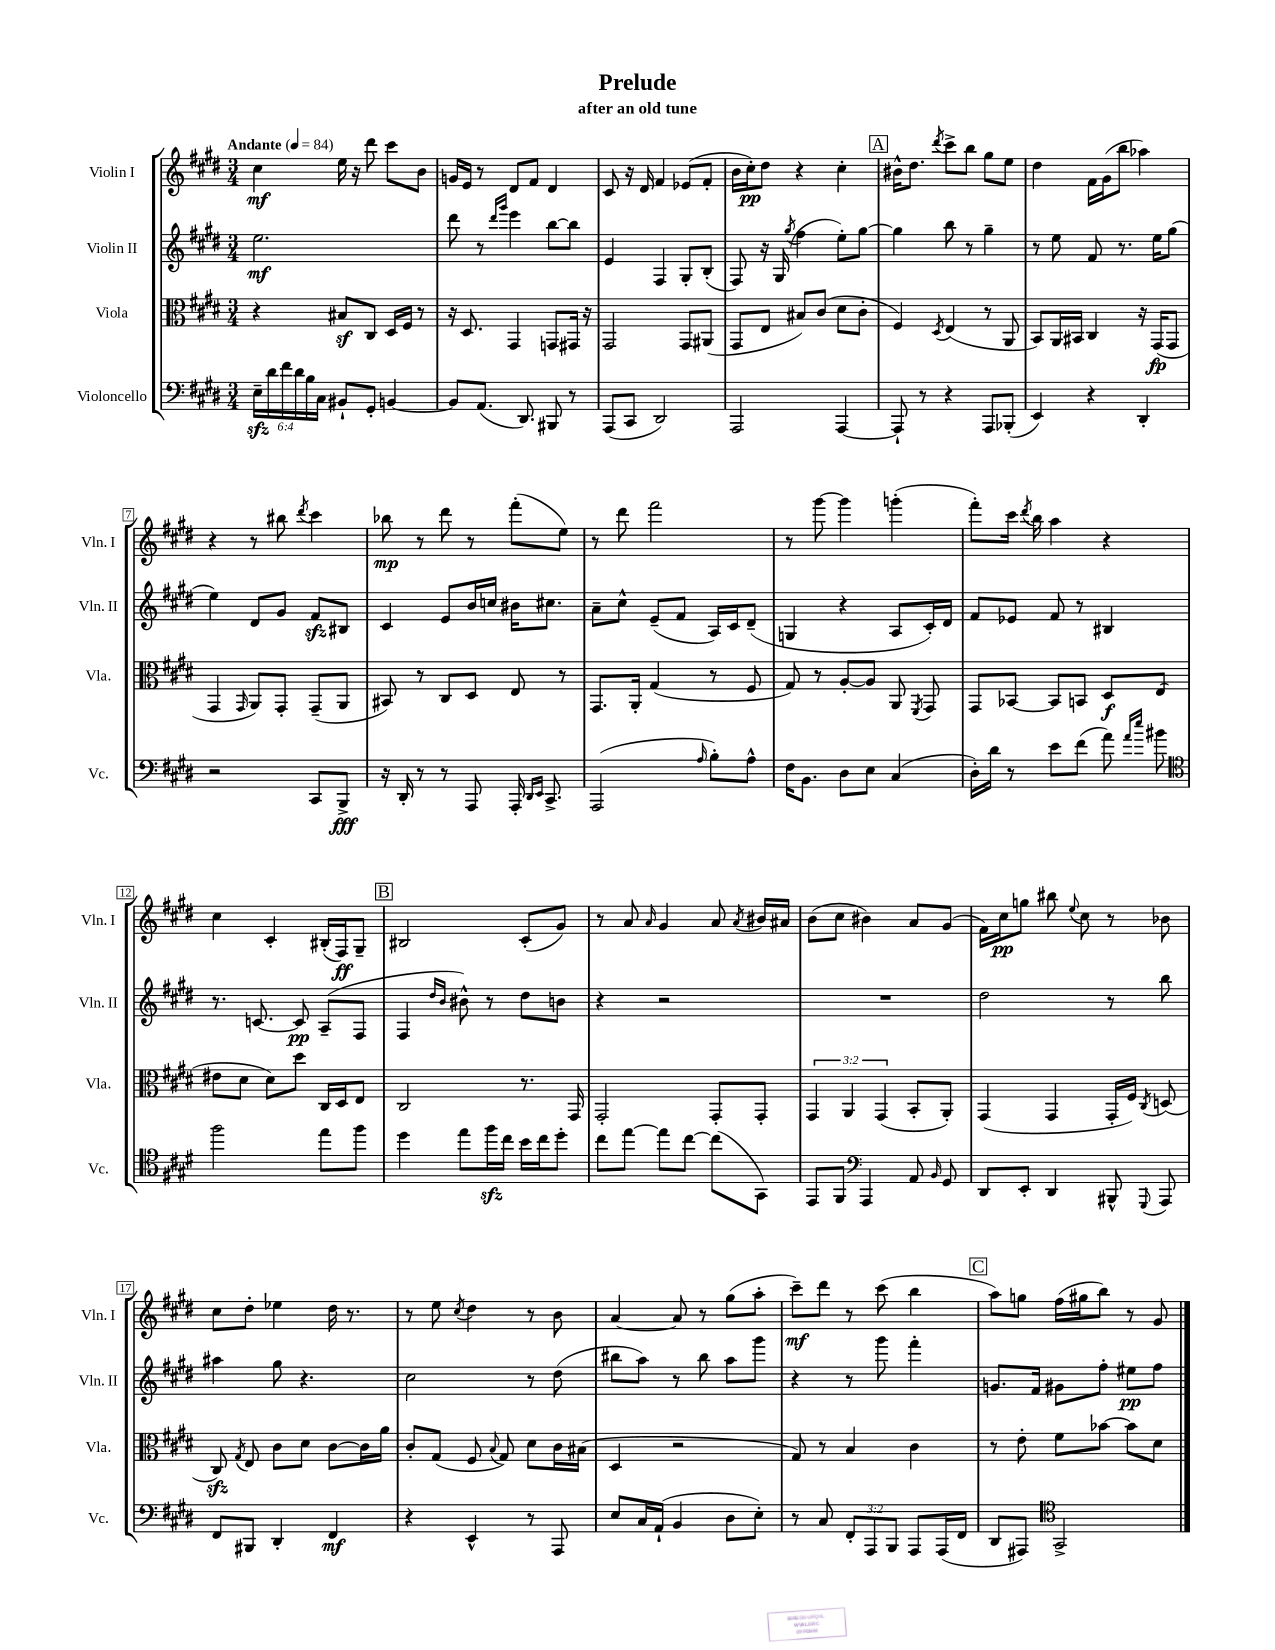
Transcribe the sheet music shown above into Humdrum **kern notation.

**kern	**kern	**kern	**kern
*staff4	*staff3	*staff2	*staff1
*clefF4	*clefC3	*clefG2	*clefG2
*k[f#c#g#d#]	*k[f#c#g#d#]	*k[f#c#g#d#]	*k[f#c#g#d#]
*M3/4	*M3/4	*M3/4	*M3/4
*MM84	*MM84	*MM84	*MM84
24E~	4r	2.ee	4cc#
24d#	.	.	.
24f#	.	.	.
24d#	.	.	.
24B	.	.	.
24C#	.	.	.
8BB#`	8B#	.	16ee
.	.	.	16r
8GG#'	8C#	.	8ddd#
[4BB	16D#	.	8ccc#
.	16F#	.	.
.	8r	.	8b
=	=	=	=
8BB]	16r	8ddd#	16g
.	8.D#	.	16e
(8.AA	.	8r	8r
.	.	16qqddd#	.
.	.	16qqggg#	.
.	4GG#	4eee	8d#
8.DD#)	.	.	.
.	.	.	8f#
8BBB#	8GG	[8bb	4d#
8r	16GG#	8bb]	.
.	16r	.	.
=	=	=	=
(8AAA	2GG#	4e	8c#
8CC#	.	.	16r
.	.	.	16d#
2DD#)	.	4F#	4f#
.	8GG#	8G#'	(8e-
.	(8AA#	(8B'	8f#'
=	=	=	=
2AAA	8GG#	8F#)	16b
.	.	.	16cc#')
.	8E	16r	8dd#
.	.	(16G#	.
.	.	8qgg#	.
.	8B#)	4ff#	4r
.	(8c#	.	.
[4AAA	8d#	8ee')	4cc#'
.	8c#'	[8gg#	.
=	=	=	=
8AAA`]	4F#)	4gg#]	16b#^^
.	.	.	8.dd#
8r	.	.	.
.	8qD#	.	8qddd#
4r	(4E	8bb	8ccc#^
.	.	8r	8bb
8AAA	8r	4gg#~	8gg#
(8BBB-'	8AA	.	8ee
=	=	=	=
4EE)	8BB)	8r	4dd#
.	16AA	8ee	.
.	16BB#	.	.
4r	4C#	8f#	16f#
.	.	.	(16g#
.	.	8.r	8bb
4DD#'	16r	.	4aa-)
.	(16GG#	16ee	.
.	8GG#	(8gg#	.
=	=	=	=
2r	4GG#	4ee)	4r
.	16qqGG#	.	.
.	8AA)	8d#	8r
.	8GG#'	8g#	8bb#
.	.	.	8qddd#
8CC#	(8GG#~	8f#	4ccc#
8BBB^	8AA	8B#	.
=	=	=	=
16r	8BB#)	4c#	8bb-
16DD#'	.	.	.
8r	8r	.	8r
8r	8C#	8e	8ddd#
8AAA	8D#	16b	8r
.	.	16cc	.
16AAA'	8E	16b#	(8fff#'
16qqDD#	.	.	.
16qqEE	.	.	.
8.CC#^	.	8.cc#	.
.	8r	.	8ee)
=	=	=	=
(2AAA	8.GG#	8a~	8r
.	.	8cc#^^	8ddd#
.	16AA'	.	.
.	(4G#	(8e~	2fff#
.	.	8f#	.
16qqA	.	.	.
8B')	8r	16A)	.
.	.	16c#	.
8A^^	8F#	(8d#~	.
=	=	=	=
16F#	8G#)	4G	8r
8.BB	.	.	.
.	8r	.	[8ggg#
8D#	[8A'	4r	4ggg#]
8E	8A]	.	.
(4C#	8AA	8A	(4ggg'
.	8qFF#	.	.
.	8GG#	16c#')	.
.	.	16d#	.
=	=	=	=
16D#')	8GG#	8f#	8fff#')
16d#	.	.	.
8r	[8BB-	8e-	16ccc#
.	.	.	8qddd#
.	.	.	16bb
8e	8BB-]	8f#	4aa
(8f#	8BB	8r	.
8a)	8D#	4B#	4r
16qqa	.	.	.
16qqee	.	.	.
8b#	(8E	.	.
=	=	=	=
*clefC4	*	*	*
2ff#	8e#	8.r	4cc#
.	8d#	.	.
.	.	[8.c	.
.	8d#)	.	4c#'
.	8dd#	8c]	.
8ee	16C#	(8A~	(16B#'
.	16D#	.	16F#)
8ff#	8E	8F#	8G#~
=	=	=	=
4dd#	2C#	4F#	2B#
.	.	16qqdd#	.
.	.	16qqb	.
8ee	.	8b#^^)	.
16ff#	.	8r	.
16cc#	.	.	.
16b	8.r	8dd#	(8c#'
16cc#	.	.	.
8dd#'	.	8b	8g#)
.	16GG#	.	.
=	=	=	=
8cc#	2GG#'	4r	8r
[8ee	.	.	8a
.	.	.	16qqa
8ee]	.	2r	4g#
[8cc#	.	.	.
(8cc#]	8GG#'	.	8a
.	.	.	8qa
8GG#)	8GG#'	.	16b#
.	.	.	16a#
=	=	=	=
8EE	6GG#	2.r	(8b
8FF#	.	.	8cc#
.	6AA	.	.
*clefF4	*	*	*
4AAA	.	.	4b#)
.	(6GG#	.	.
8AA	8BB'	.	8a
16qqBB	.	.	.
8GG#	8AA')	.	(8g#
=	=	=	=
8DD#	(4GG#	2dd#	16f#)
.	.	.	16cc#
8EE'	.	.	8gg
4DD#	4GG#	.	8bb#
.	.	.	8qqee
.	.	.	8cc#
8BBB#^^	16GG#'	8r	8r
.	16F#)	.	.
8qqGGG#	8qC#	.	.
8AAA	(8D	8bb	8b-
=	=	=	=
8FF#	8C#)	4aa#	8cc#
.	8qG#	.	.
8BBB#	8E	.	8dd#'
4DD#'	8c#	8gg#	4ee-
.	8d#	4.r	.
4FF#	[8c#	.	16dd#
.	.	.	8.r
.	16c#]	.	.
.	16a	.	.
=	=	=	=
4r	8c#'	2cc#	8r
.	(8G#	.	8ee
.	.	.	8qcc#
4EE^^	8F#	.	4dd#
.	8qqB	.	.
.	8G#)	.	.
8r	8d#	8r	8r
8AAA	16c#	(8dd#	8b
.	(16B#	.	.
=	=	=	=
8E	4D#	8bb#	[4a
16C#	.	8aa)	.
(16AA`	.	.	.
4BB	2r	8r	8a]
.	.	8bb#	8r
8D#	.	8aa	(8gg#
8E')	.	8ggg#	8aa'
=	=	=	=
8r	8G#)	4r	8ccc#~)
8C#	8r	.	8ddd#
12FF#'	4B	8r	8r
12AAA	.	.	.
.	.	8ggg#	(8ccc#
12BBB	.	.	.
8AAA	4c#	4fff#'	4bb
(16AAA	.	.	.
16FF#	.	.	.
=	=	=	=
8DD#	8r	8.g	8aa)
8AAA#)	8e'	.	8gg
.	.	16f#	.
*clefC4	*	*	*
2GG#^	8f#	8g#	(16ff#
.	.	.	16gg#
.	[8b-	8ff#'	8bb)
.	8b-]	8ee#	8r
.	8d#	8ff#	8g#
==	==	==	==
*-	*-	*-	*-
